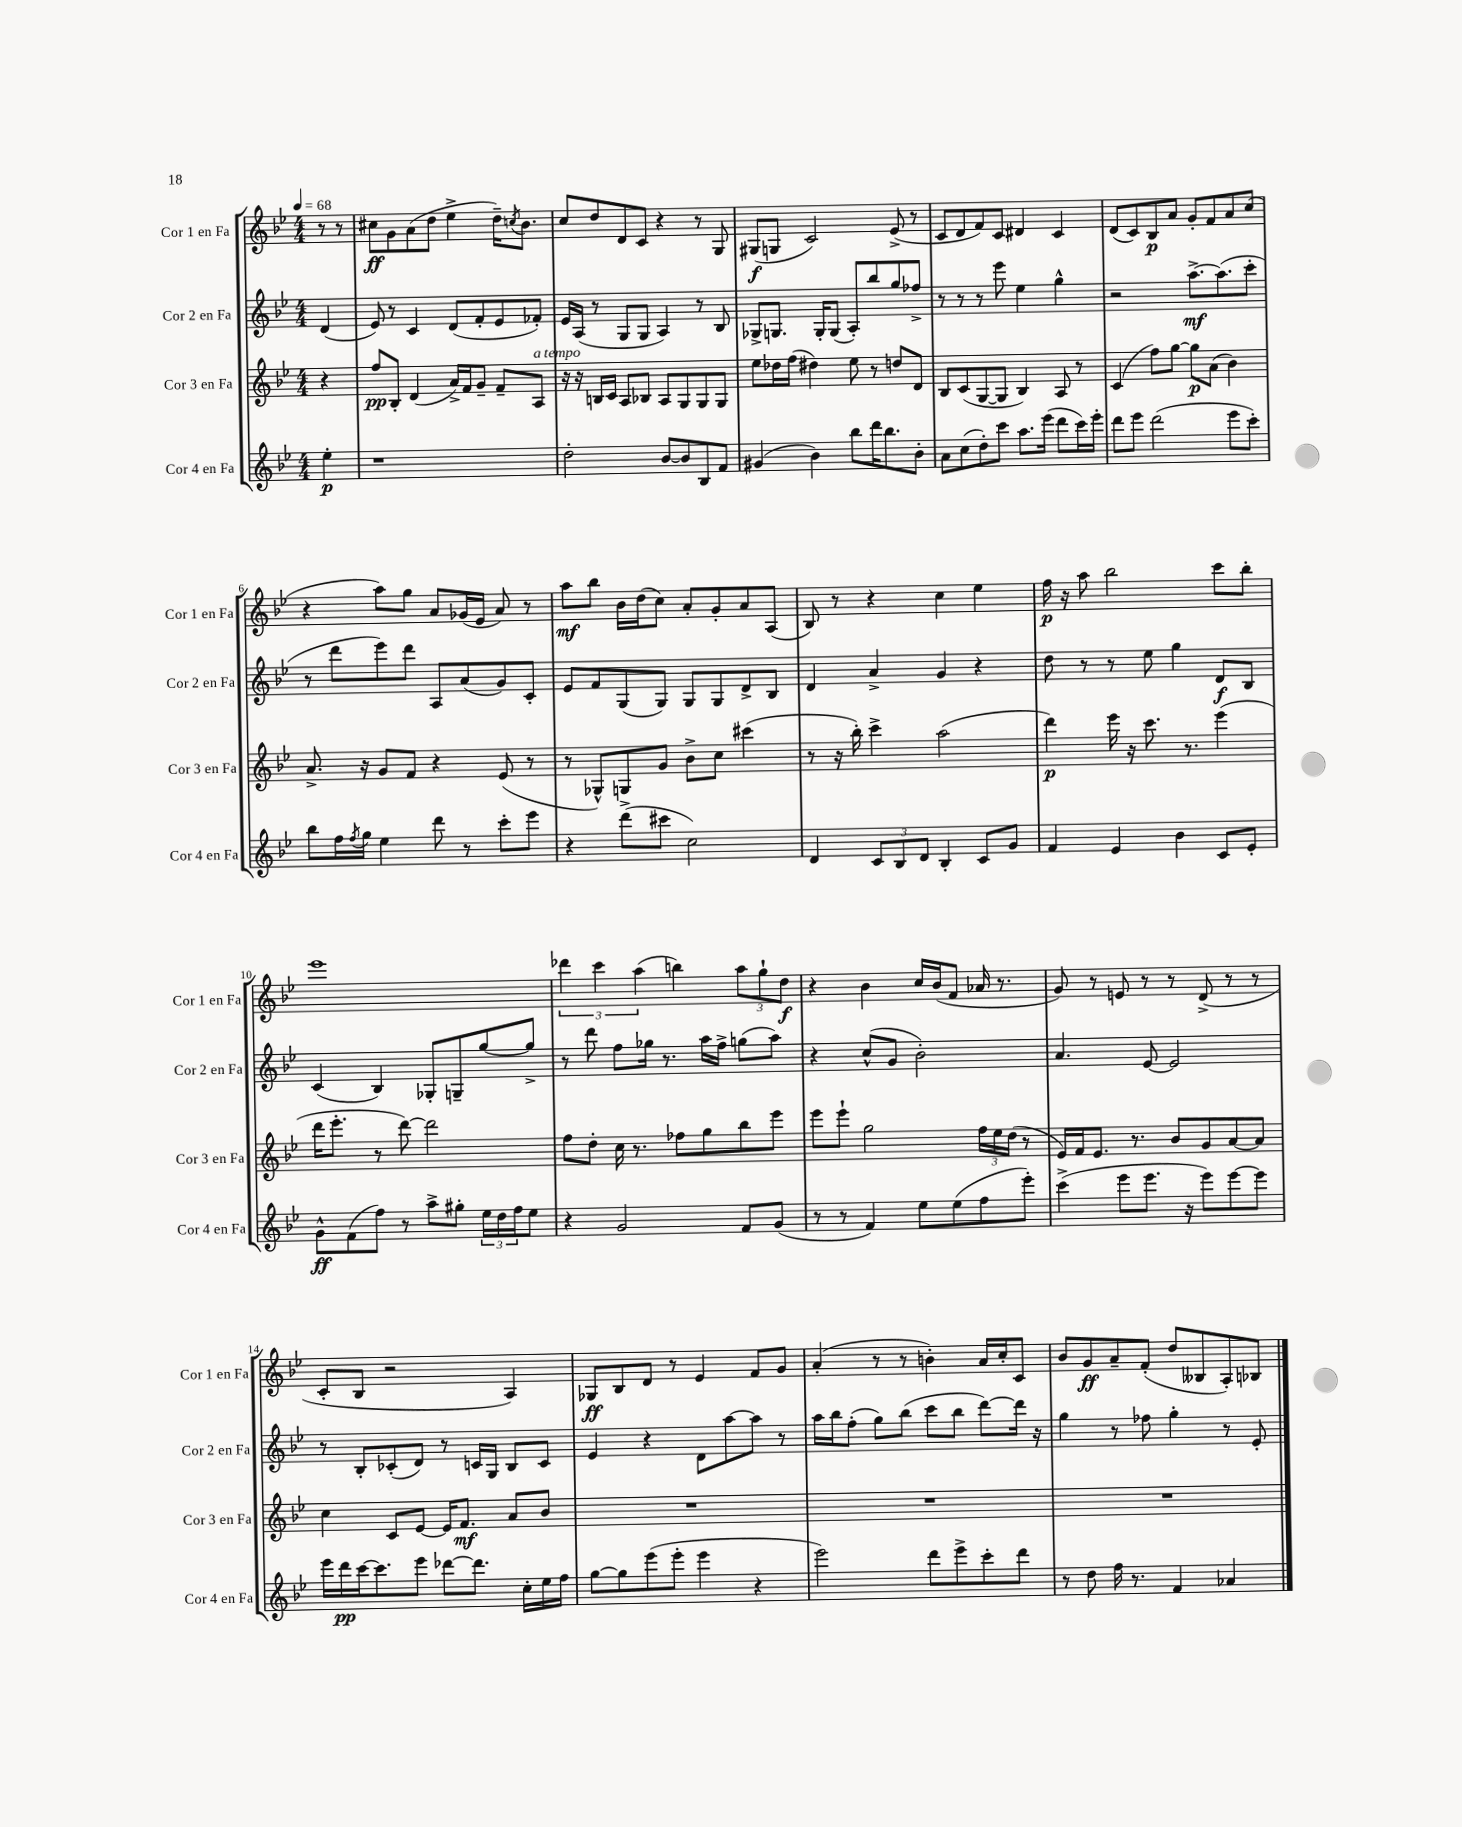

**kern	**kern	**kern	**kern
*staff4	*staff3	*staff2	*staff1
*clefG2	*clefG2	*clefG2	*clefG2
*k[b-e-]	*k[b-e-]	*k[b-e-]	*k[b-e-]
*M4/4	*M4/4	*M4/4	*M4/4
*MM68	*MM68	*MM68	*MM68
4ee-'\	4r	(4d/	8r
.	.	.	8r
=	=	=	=
1r	8ff/L	8e-/)	8cc#\L
.	8B-'/J	8r	8g\
.	(4d/	4c/	(8a\
.	.	.	8dd\J
.	16a^/LL)	(8d/L	4ee-^\
.	16f/J	.	.
.	8g~/J	8f'/	.
.	8f~/L	8e-/	16dd~\LK)
.	.	.	8qcc/
.	.	.	8.b-\J
.	8A/J	8f-'/J)	.
=	=	=	=
2dd'\	16r	16e-/LL	8cc/L
.	16r	(16A/JJ	.
.	16B/LL	8r	8dd/
.	16c/JJ	.	.
.	8A/L	8G/L	8d/
.	8B-/J	8G/J	8c/J
[8b-/L	8A/L	4A/)	4r
8b-/]	8G/	.	.
8B-/	8G/	8r	8r
8f/J	8G/J	8B-/	8G/
=	=	=	=
(4g#/	8ee-\L	8G-^/L	(8G#/L
.	16dd-\L	8.G/J	8G/J
.	(16ff\JJ	.	.
4b-\)	4dd#\)	.	2c/)
.	.	16G'/LK	.
.	.	(8G/J	.
8bb-\L	8ee-\	8A'/L)	.
16ddd\K	8r	8bb-/	.
8.bb-\	.	.	.
.	8dd/L	8gg/	(8e-^/
8b-'\J	8d/J	8ff-^/J	8r
=	=	=	=
8a\L	8B-/L	8r	8c/L
(8cc\	(8c/	8r	8d/
8dd'\)	[8G/	8r	8f/)
8ccc\J	8G/]J	8eee-\	8c/J
8.aa\L	4B-/)	4ee-\	4d#/
(16eee-\Jk	.	.	.
8ddd\L	8A/	4gg^^\	4c/
16ccc\L)	8r	.	.
16eee-'\JJ	.	.	.
=	=	=	=
8ddd\L	(4c/	2r	(8d/L
8eee-\J	.	.	8c/)
(2ddd\	8ff\L)	.	8B-/
.	[8gg\J	.	8a/J
.	8gg\]L	[8.aa^\L	8g'/L
.	(8a\J	.	8f/
.	.	(8.aa\]	.
8eee-\L	4b-\)	.	8a/
8ccc'\J)	.	8ccc'\J	(8cc/J
=	=	=	=
8bb-\L	8.a^/	8r	4r
16ff\L	.	8ddd\L	.
8qff/	.	.	.
16gg\JJ	16r	.	.
4ee-\	8g/L	8eee-\)	8aa\L)
.	8f/J	8ddd\J	8gg\J
8ddd\	4r	8A/L	8a/L
8r	.	(8a/	(16g-/L
.	.	.	16e-/JJ
8ccc'\L	(8e-/	8g/)	8a/)
8eee-\J	8r	8c'/J	8r
=	=	=	=
4r	8r	8e-/L	8aa\L
.	8G-^^/L)	8f/	8bb-\J
(8ddd^\L	8G/	(8G/	16b-\LL
.	.	.	(16dd\J
8ccc#\J	8g/J	8G/J)	8cc\J)
2cc\)	8b-^\L	8G/L	8a'/L
.	8cc\J	8G/	8g'/
.	(4ccc#\	8d^/	8a/
.	.	8B-/J	(8A/J
=	=	=	=
4d/	8r	4d/	8B-/)
.	16r	.	8r
.	16bb-'\)	.	.
12c/L	4ccc^\	4a^/	4r
12B-/	.	.	.
12d/J	.	.	.
4B-'/	(2aa\	4g/	4cc\
8c/L	.	4r	4ee-\
8g/J	.	.	.
=	=	=	=
4f/	4ddd\)	8dd\	16ff\
.	.	.	16r
.	.	8r	8aa\
4e-/	16eee-\	8r	2bb-\
.	16r	.	.
.	8.ccc\	8ee-\	.
4b-\	.	4gg\	.
.	8.r	.	.
8c/L	(4eee-\	8d/L	8ccc\L
8e-'/J	.	8B-/J	8bb-'\J
=	=	=	=
8g^^\L	16ddd\LK	(4c/	1eee-
.	8.eee-'\J	.	.
(8f\	.	.	.
8ff\J)	8r	4B-/)	.
8r	[8ddd\)	.	.
8aa^\L	2ddd\]	8G-'/L	.
8gg#'\J	.	8G~/	.
24ee-\LL	.	[8gg/	.
24dd\	.	.	.
24ff\J	.	.	.
8ee-\J	.	8gg^/]J	.
=	=	=	=
4r	8ff\L	8r	6ddd-\
.	8dd'\J	8ddd\	.
.	.	.	6ccc\
2g/	16cc\	8ff\L	.
.	8.r	.	.
.	.	.	(6aa\
.	.	16gg-\Jk	.
.	.	8.r	.
.	8ff-\L	.	4bb\)
.	8gg\	16aa\LL	.
.	.	16ff^\JJ	.
8f/L	8bb-\	(8gg\L	12aa\L
.	.	.	12gg`\
(8g/J	8eee-\J	8aa\J)	.
.	.	.	12dd\J
=	=	=	=
8r	8eee-\L	4r	4r
8r	8eee-`\J	.	.
4f/)	2gg\	(8cc^^/L	4b-\
.	.	8g/J	.
8ee-\L	.	2b-'\)	16cc/LL
.	.	.	(16b-/J
(8ee-\	.	.	8f/J
8ff\	24ff\LL	.	16a-/
.	24ee-\	.	.
.	.	.	8.r
.	(24dd\JJ	.	.
8eee-'\J)	8r	.	.
=	=	=	=
(4ccc^\	16e-/LL)	4.a/	8g/)
.	16f/J	.	.
.	8.e-/J	.	8r
8eee-\L	.	.	8e/
.	8.r	.	.
8.eee-\J	.	[8e-/	8r
.	8b-/L	2e-/]	8r
16r	.	.	.
8eee-\L)	8g/	.	(8d^/
[8eee-\	[8a/	.	8r
8eee-\]J	8a/]J	.	8r
=	=	=	=
16eee-\LL	4cc\	8r	8c'/L
16ddd\	.	.	.
[16ccc\J	.	8B-'/L	8B-/J
8.ccc\]	.	.	.
.	8c/L	(8c-'/	2r
8eee-\J	[8e-/J	8d/J)	.
[8ddd-\L	16e-/]LK	8r	.
.	8.f/J	.	.
8.ddd-\]J	.	16c/LL	.
.	.	16G/JJ	.
.	8a/L	8B-/L	4A/)
16cc'\LL	.	.	.
16ee-\	8b-/J	8c/J	.
16ff\JJ	.	.	.
=	=	=	=
[8gg\L	1r	4e-/	8G-/L
8gg\]	.	.	8B-/
(8eee-\	.	4r	8d/J
8eee-'\J	.	.	8r
4eee-\	.	8d\L	4e-/
.	.	[8aa\	.
4r	.	8aa\]J	8f/L
.	.	8r	8g/J
=	=	=	=
2eee-\)	1r	16aa\LL	(4a'/
.	.	16bb-\J	.
.	.	(8ff'\J	.
.	.	8gg\L)	8r
.	.	(8bb-\J	8r
8ddd\L	.	8ccc\L	4b'\)
8eee-^\	.	8bb-\J	.
8ccc'\	.	[8ddd\L)	16a/LL
.	.	.	16cc'/J
8ddd\J	.	16ddd\]Jk	8c/J
.	.	16r	.
=	=	=	=
8r	1r	4gg\	8b-/L
8dd\	.	.	8g/
16ff\	.	8r	8a~/
8.r	.	.	.
.	.	8ff-\	(8f'/J
4f/	.	4gg'\	8dd/L
.	.	.	8B--/
4a-/	.	8r	8A'/)
.	.	8e-'/	8B-/J
==	==	==	==
*-	*-	*-	*-
